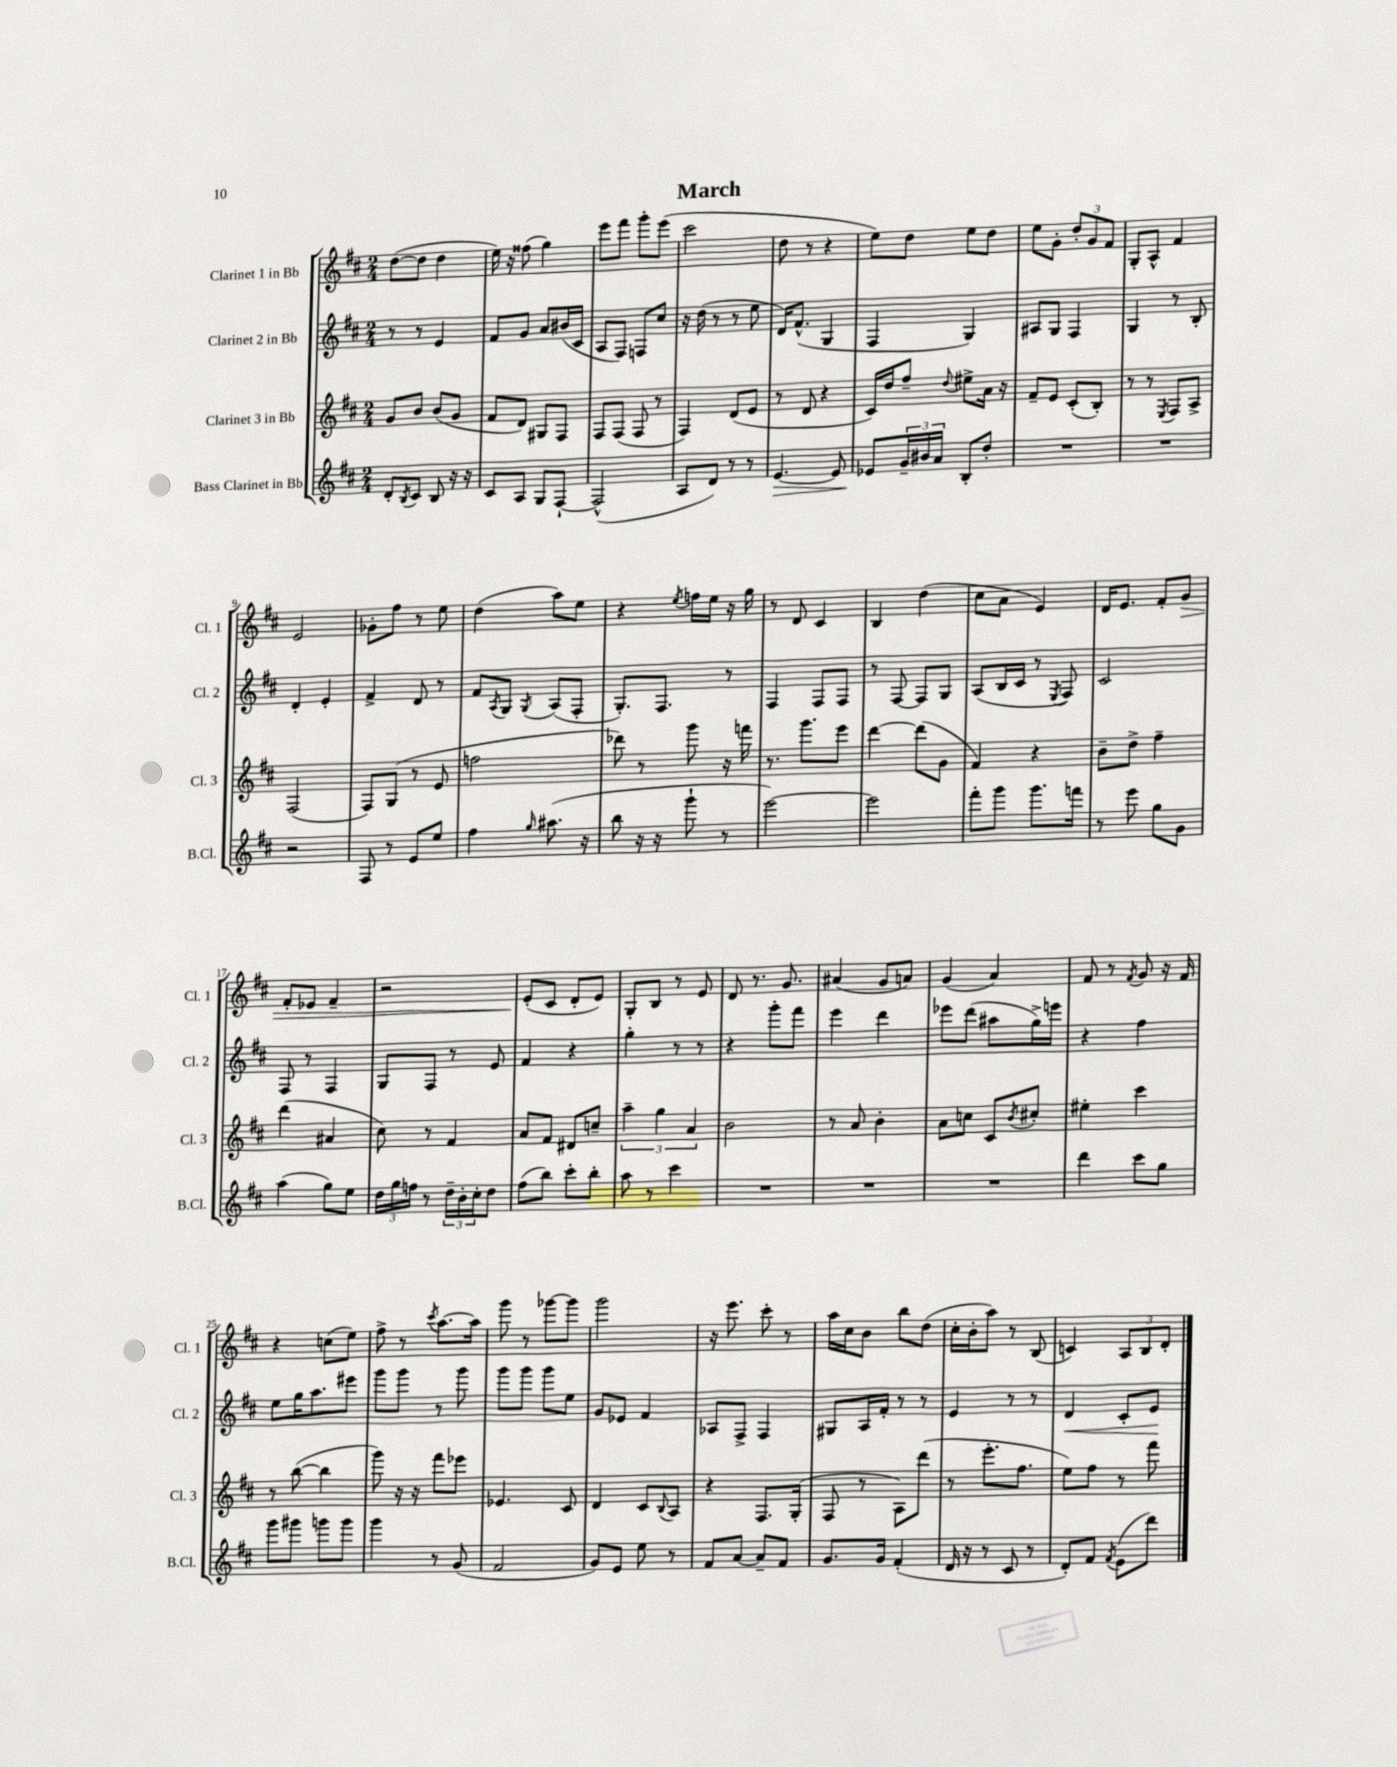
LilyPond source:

\header { title = "March" }
<<
\new StaffGroup <<
\new Staff = "s0" \with { instrumentName = "Clarinet 1 in Bb" shortInstrumentName = "Cl. 1" } {
    \clef treble \key d \major \numericTimeSignature \time 2/4
    d''8~( d''8 d''4 |
    e''16) r16 fisis''8( g''4) |
    e'''8 fis'''8 g'''8-. e'''8( |
    cis'''2 |
    d''8 r8 r4 |
    e''8) d''8 e''8 d''8 |
    e''8 g'8-. \tuplet 3/2 { d''8-. g'8 fis'8 } |
    g8-. a8-^ fis'4 |
    e'2 |
    ges'8-. fis''8 r8 e''8 |
    d''4( a''8) e''8 |
    r4 \acciaccatura { e''8 } f''16 e''16 r16 g''16 |
    r8 d'8 cis'4 |
    b4 d''4( |
    cis''8 a'8 e'4) |
    d'16 e'8. fis'8-. g'8\> |
    fis'8-. ees'8 fis'4-- |
    r2 |
    e'8-.\!( cis'8 d'8-. e'8) |
    g8-. b8 r8 e'8 |
    d'8 r8. g'8. |
    ais'4( g'8 a'8) |
    g'4( a'4) |
    fis'8 r8 \acciaccatura { fis'8 } g'8 r16 fis'16 |
    r4 c''8( e''8) |
    fis''8-> r8 \acciaccatura { cis'''8 } a''8.~ a''16 |
    g'''8 r8 ges'''8~ ges'''8 |
    g'''2 |
    r16 e'''8. cis'''8-. r8 |
    a''16 cis''16 b'8 b''8 d''8( |
    cis''16-. b'16-. a''8) r8 b8( |
    c'4) \tuplet 3/2 { a8 b8 d'8-. } \bar "|." |
}
\new Staff = "s1" \with { instrumentName = "Clarinet 2 in Bb" shortInstrumentName = "Cl. 2" } {
    \clef treble \key d \major \numericTimeSignature \time 2/4
    r8 r8 e'4 |
    fis'8 g'8 a'8 bis'16( cis'16 |
    a8 fis8) f8 cis''8 |
    r16 d''16( r8 r8 e''8 |
    d'16) fis'8.-^( g4 |
    fis4 g4) |
    ais8 g8 fis4 |
    g4 r8 b8-. |
    d'4-. e'4-. |
    fis'4-> d'8 r8 |
    fis'8 \acciaccatura { a8 } g8 \acciaccatura { g8 } a8( fis8-. |
    g8.-.) fis8. r8 |
    fis4 fis8 fis8 |
    r8 fis8~ fis8 g8 |
    a8( b16 cis'16 r8 \acciaccatura { e8 } fis8) |
    cis'2 |
    fis8 r8 fis4 |
    g8 fis8 r8 e'8 |
    fis'4 r4 |
    g''4-. r8 r8 |
    r4 g'''8-. fis'''8 |
    e'''4 d'''4 |
    ees'''8 d'''8( ais''8 g''16->) e'''16 |
    r4 fis''4 |
    e''8 g''16 a''8. eis'''8 |
    g'''8 g'''8 r8 g'''8 |
    g'''8 g'''8 g'''8 e''8 |
    g'8 ees'8 fis'4 |
    aes8 fis8-> fis4 |
    gis8 a16 fis'16-. r8 r8 |
    e'4 r8 r8 |
    d'4\< cis'8-. e'8\! \bar "|." |
}
\new Staff = "s2" \with { instrumentName = "Clarinet 3 in Bb" shortInstrumentName = "Cl. 3" } {
    \clef treble \key d \major \numericTimeSignature \time 2/4
    g'8 b'8 b'8( g'8 |
    fis'8 d'8) gis8 fis8 |
    fis8 fis8( fis8 r8 |
    fis4) d'8( e'8 |
    r8 d'8 r4 |
    cis'16) d''16 fis''8-- \appoggiatura { d''8 } eis''8-> a'16 r16 |
    fis'8-- e'8 cis'8-.( b8-.) |
    r8 r8 \acciaccatura { e8 } fis8 a8-> |
    fis2( |
    fis8) g8( r8 e'8 |
    f''2 |
    des'''8) r8 g'''8 r16 f'''16 |
    r8. g'''8. e'''8 |
    d'''4~ d'''8( g'8 |
    fis'4) r4 |
    b'8-- d''8-> fis''4-- |
    d'''4( ais'4 |
    cis''8) r8 fis'4 |
    a'8 fis'8 dis'8 c''8-- |
    \tuplet 3/2 { a''4-- g''4 a'4 } |
    b'2 |
    r8 a'8 b'4-. |
    a'8 c''8 cis'8 \acciaccatura { b'8 } cis''8-. |
    eis''4-. cis'''4 |
    r8 b''8~( b''4 |
    g'''8) r16 r16 fis'''8 ees'''8 |
    ees'4. cis'8 |
    d'4 cis'8 \appoggiatura { b8 } a8 |
    r4 fis8. g16-.( |
    fis8 r8 a8) d'''8( |
    r8 e'''8.-. fis''8. |
    e''8) fis''8 r8 fis'''8 \bar "|." |
}
\new Staff = "s3" \with { instrumentName = "Bass Clarinet in Bb" shortInstrumentName = "B.Cl." } {
    \clef treble \key d \major \numericTimeSignature \time 2/4
    d'8-. \acciaccatura { b8 } cis'8 b8 r16 r16 |
    cis'8 a8 g8 fis8~-! |
    fis2-^( |
    a8 d'8) r8 r8 |
    e'4.~\> e'8 |
    ees'8\! \tuplet 3/2 { g'16-- bis'16 a'16 } b8-. d''8-. |
    R2 |
    R2 |
    r2 |
    fis8 r8 e'8 e''8 |
    fis''4 \grace { g''16 } ais''8.( r16 |
    b''8 r16 r16 g'''8-! r8 |
    e'''2~) |
    e'''2 |
    fis'''8-. g'''8 g'''8. f'''16 |
    r8 e'''8 g''8 g'8 |
    a''4( g''8) e''8 |
    \tuplet 3/2 { d''16 g''16 f''16 } r8 \tuplet 3/2 { d''16-- b'16-. cis''16-. } d''8 |
    fis''8( b''8) cis'''8-. b''8-. |
    a''8 r8 cis'''4 |
    R2 |
    R2 |
    R2 |
    d'''4 cis'''8 g''8 |
    g'''8 gis'''8 g'''8 g'''8 |
    g'''4 r8 g'8( |
    fis'2 |
    g'8) e'8 e''8 r8 |
    fis'8 a'8~ a'8-- fis'8 |
    g'8. g'16 fis'4-.( |
    d'16 r16 r8 cis'8 r8 |
    d'8-.) fis'8 \acciaccatura { fis'8 } e'8( d'''8) \bar "|." |
}
>>
>>
